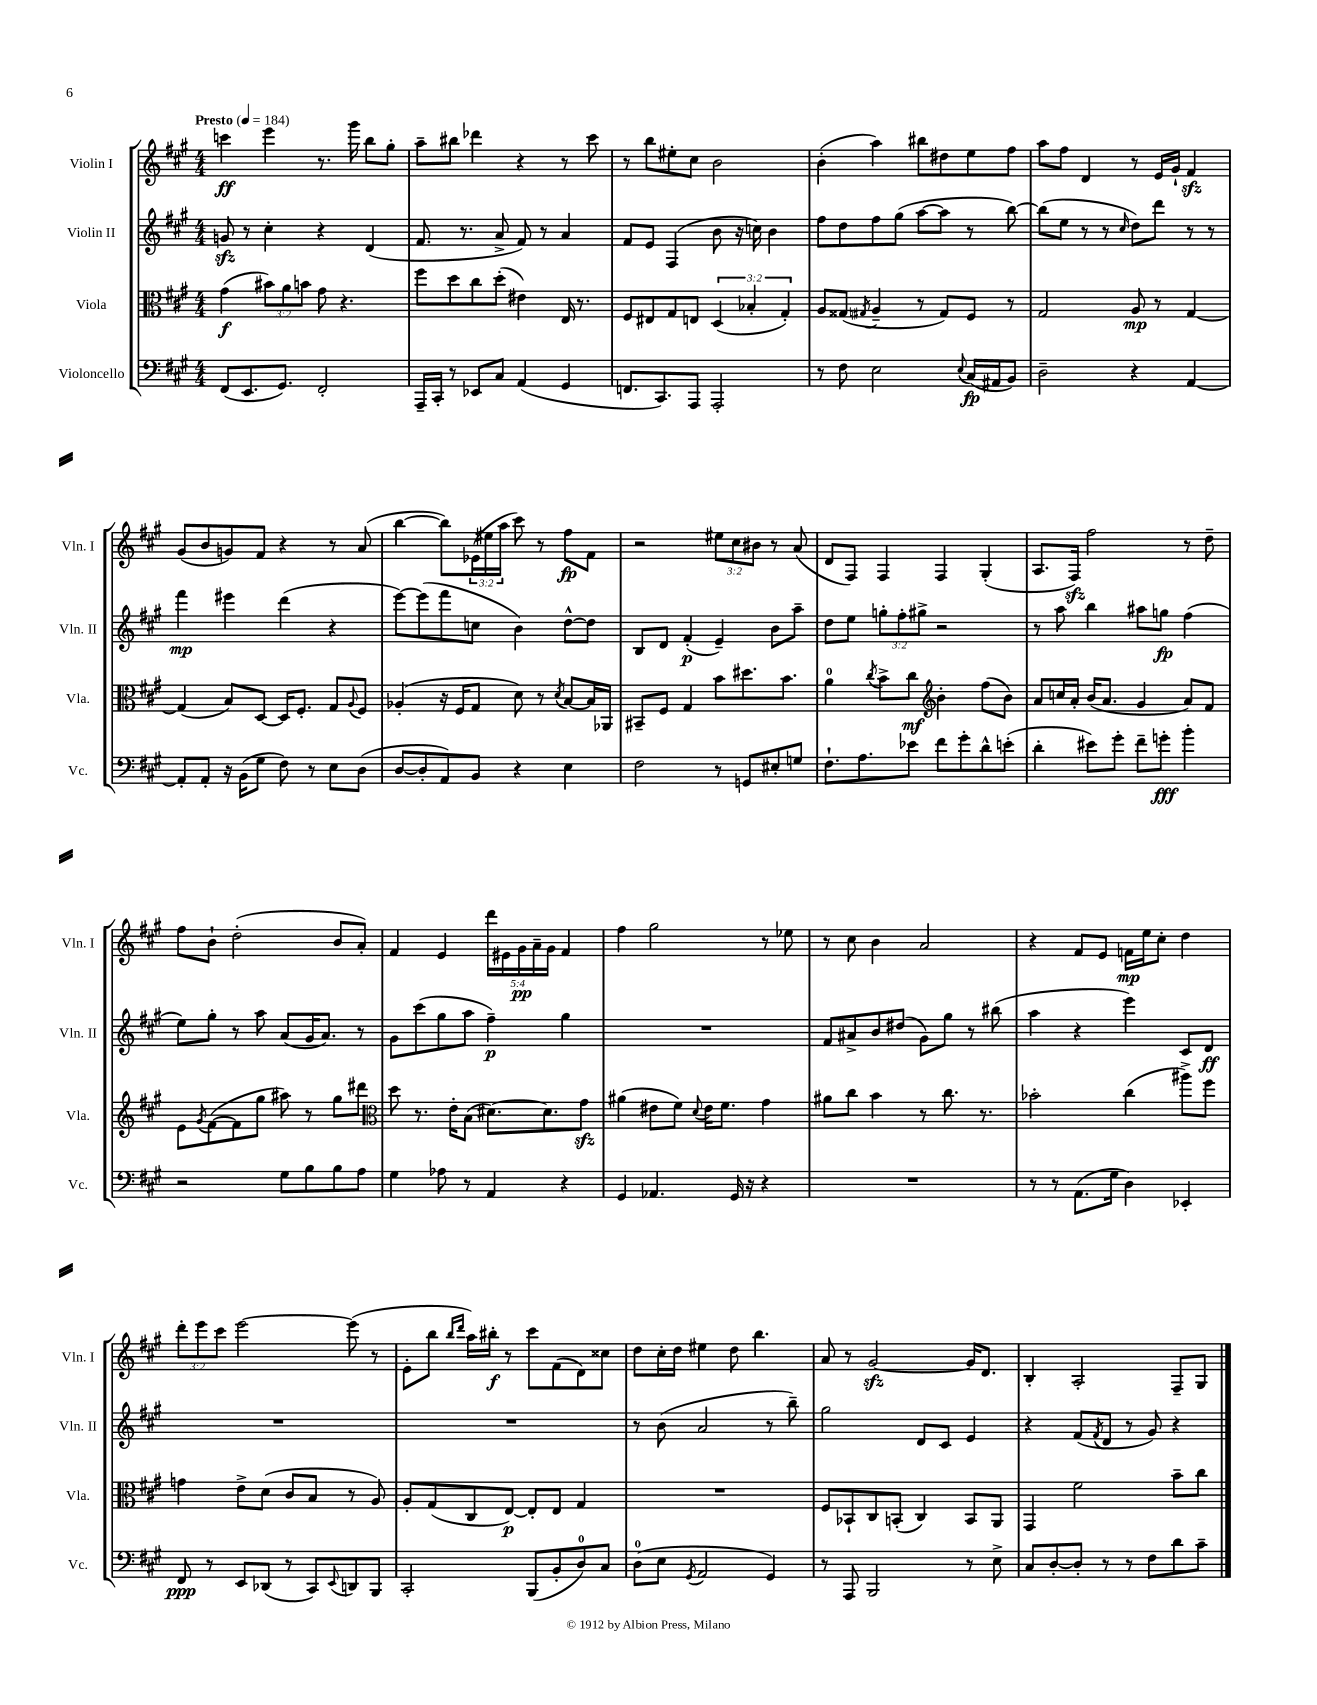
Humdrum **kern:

**kern	**kern	**kern	**kern
*staff4	*staff3	*staff2	*staff1
*clefF4	*clefC3	*clefG2	*clefG2
*k[f#c#g#]	*k[f#c#g#]	*k[f#c#g#]	*k[f#c#g#]
*M4/4	*M4/4	*M4/4	*M4/4
*MM184	*MM184	*MM184	*MM184
(8FF#	(4g#	8g	4ccc
8.EE	.	8r	.
.	12b#)	4cc#'	4eee
8.GG#)	.	.	.
.	12a	.	.
.	12b	.	.
2FF#'	8g#	4r	8.r
.	4.r	.	.
.	.	.	16ggg#
.	.	(4d	8bb
.	.	.	8gg#'
=	=	=	=
16AAA~	8ff#	8.f#	8aa~
16CC#'	.	.	.
8r	8dd	.	8bb#
.	.	8.r	.
8EE-	8cc#	.	4ddd-
8C#	(8dd'	8a^	.
(4AA	4e#)	8f#)	4r
.	.	8r	.
4GG#	16E	4a	8r
.	8.r	.	.
.	.	.	8ccc#
=	=	=	=
8.FF	8F#	8f#	8r
.	8E#	8e	8bb
8.CC#)	.	.	.
.	8G#	(4F#	8ee#'
8AAA	8E	.	8cc#
2AAA'	(6D	8b	2b
.	.	16r	.
.	6B-'	.	.
.	.	16cc)	.
.	.	4b	.
.	6G#')	.	.
=	=	=	=
8r	8A	8ff#	(4b'
8F#	(8G##	8dd	.
.	8qG#	.	.
2E	4A~	8ff#	4aa)
.	.	(8gg#	.
.	8r	[8aa	8bb#
.	8G#)	8aa]	8dd#
8qqE	.	.	.
(16C#	8F#	8r	8ee
16AA#	.	.	.
8BB)	8r	[8bb)	8ff#
=	=	=	=
2D~	2G#	(8bb]	8aa
.	.	8ee	8ff#
.	.	8r	4d
.	.	8r	.
.	.	16qqcc#	.
4r	8A	8dd)	8r
.	8r	8ddd	16e
.	.	.	16g#`
[4AA	[4G#	8r	4f#
.	.	8r	.
=	=	=	=
8AA']	(4G#]	4fff#	(8g#
8AA'	.	.	8b
16r	8B)	4eee#	8g)
(16BB	.	.	.
8G#	[8D	.	8f#
8F#)	16D]	(4ddd	4r
.	8.F#'	.	.
8r	.	.	.
8E	8G#	4r	8r
.	8qqA	.	.
(8D	8F#	.	(8a
=	=	=	=
[8D	(4A-'	[8eee)	[4bb
8D']	.	(8eee]	.
8AA)	16r	8fff#	8bb])
.	16F#	.	.
8BB	8G#	8cc	(24e-
.	.	.	24ee#
.	.	.	24aa
4r	8d)	4b)	8ccc#)
.	8r	.	8r
.	8qd	.	.
4E	[8B	[8dd^^	8ff#
.	16B]	8dd]	8f#
.	16AA-	.	.
=	=	=	=
2F#	8BB#~	8B	2r
.	8F#	8d	.
.	4G#	(4f#'	.
8r	8b	4e~)	12ee#
.	.	.	12cc#
8GG	8.dd#	.	.
.	.	.	12b#
8E#'	.	8b	8r
.	8.b	.	.
8G	.	8aa~	(8a
=	=	=	=
8.F#`	4a	8dd	8d
.	.	8ee	8F#)
8.A	.	.	.
.	8qcc#	.	.
.	8b^	12gg'	4F#
.	.	12ff#'	.
8e-	8cc#	.	.
.	.	12gg#^	.
*	*clefG2	*	*
8f#	4b'	2r	4F#
8g#'	.	.	.
8d^^	(8ff#	.	(4G#'
(8e'	8b)	.	.
=	=	=	=
4d'	8a	8r	8.A
.	16cc	8aa	.
.	16a'	.	16F#)
8e#)	(16b	4bb	2ff#
.	8.a	.	.
8g#'	.	.	.
8f#~	4g#	8aa#	.
8g'	.	8gg	.
4b'	8a)	(4ff#	8r
.	8f#	.	8dd~
=	=	=	=
2r	8e	8ee)	8ff#
.	8qg#	.	.
.	([8f#	8gg#'	8b`
.	8f#]	8r	(2dd'
.	8gg#	8aa	.
8G#	8aa#)	(8a	.
8B	8r	16g#	.
.	.	8.a)	.
8B	8gg#	.	8b
8A	8ddd#	8r	8a')
=	=	=	=
*	*clefC3	*	*
4G#	8dd	8g#	4f#
.	8.r	(8ccc#	.
8A-	.	8gg#	4e
.	16e'	.	.
8r	(8B	8aa	.
4AA	[8.d#)	4ff#~)	20ddd
.	.	.	20e#
.	.	.	20g#
.	.	.	20a~
.	8.d#]	.	.
.	.	.	20g#
4r	.	4gg#	4f#
.	8g#	.	.
=	=	=	=
4GG#	(4a#	1r	4ff#
4.AA-	8e#	.	2gg#
.	8f#)	.	.
.	8qqd	.	.
.	16e#	.	.
.	8.f#	.	.
16GG#	.	.	.
16r	.	.	.
4r	4g#	.	8r
.	.	.	8ee-
=	=	=	=
1r	8a#	8f#	8r
.	8cc#	8a#^	8cc#
.	4b	8b	4b
.	.	(8dd#	.
.	8r	8g#)	2a
.	8.cc#	8gg#	.
.	.	8r	.
.	8.r	.	.
.	.	(8bb#	.
=	=	=	=
8r	2b-'	4aa	4r
8r	.	.	.
(8.AA	.	4r	8f#
.	.	.	8e
16G#	.	.	.
4D)	(4cc#	4eee)	16f
.	.	.	16ee
.	.	.	8cc#'
4EE-'	8aa#^)	8c#	4dd
.	8ff#	8d	.
=	=	=	=
8FF#	4g	1r	12ddd'
.	.	.	12eee
8r	.	.	.
.	.	.	12ccc#
8EE	8e^	.	[2eee
(8DD-	(8d	.	.
8r	8c#	.	.
8CC#)	8B	.	.
8qqEE	.	.	.
8DD	8r	.	(8eee]
8BBB	8A)	.	8r
=	=	=	=
2CC#'	8A'	1r	8e'
.	(8G#	.	8bb
.	.	.	16qqbb
.	.	.	16qqddd
.	8C#	.	16aa)
.	.	.	16bb#'
.	[8E)	.	8r
(8BBB	8E']	.	8ccc#
8BB'	8E	.	(8f#
8D)	4G#	.	8d)
8C#	.	.	8cc##
=	=	=	=
(8D	1r	8r	8dd
8E	.	(8b	16cc#'
.	.	.	16dd
8qGG#	.	.	.
2AA	.	2a	4ee#
.	.	.	8dd
.	.	.	4.bb
4GG#)	.	8r	.
.	.	8bb~)	.
=	=	=	=
8r	8F#	2gg#	8a
8AAA	8BB-`	.	8r
2BBB	8C#	.	[2g#
.	(8BB'	.	.
.	4C#)	8d	.
.	.	8c#	.
8r	8BB	4e	16g#]
.	.	.	8.d
8E^	8AA	.	.
=	=	=	=
8C#	4GG#	4r	4B'
[8D'	.	.	.
8D']	2f#	(8f#	2A'
.	.	8qf#	.
8r	.	8d	.
8r	.	8r	.
8F#	.	8g#)	.
8d	8b~	4r	8F#~
8c#~	8cc#	.	8G#
==	==	==	==
*-	*-	*-	*-
